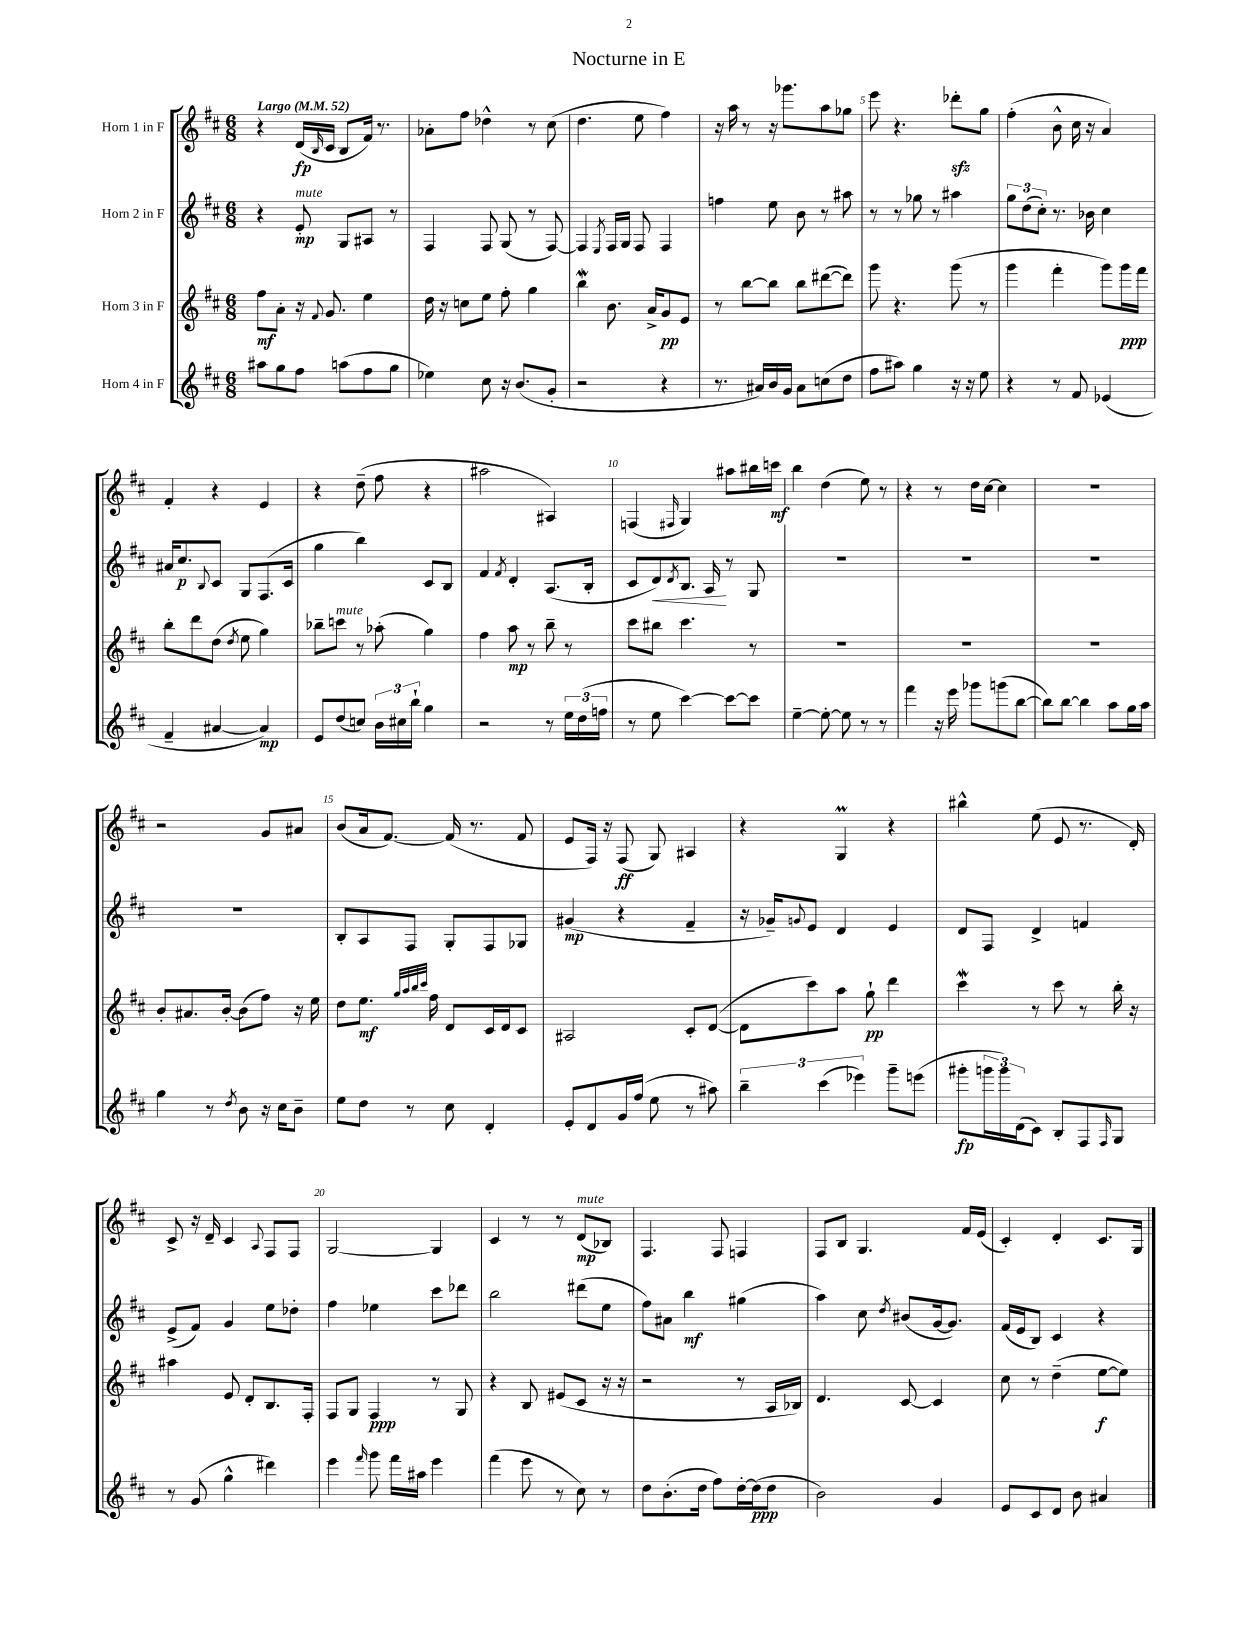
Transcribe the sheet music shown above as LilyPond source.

\header { title = "Nocturne in E" }
<<
\new StaffGroup <<
\new Staff = "s0" \with { instrumentName = "Horn 1 in F" } {
    \clef treble \key d \major \numericTimeSignature \time 6/8 \tempo "Largo" 4 = 52
    r4 d'16\fp( \grace { b16 } cis'16 b8 fis'16) r8. |
    aes'8-. fis''8 des''4-^ r8 cis''8( |
    d''4. e''8 fis''4) |
    r16 a''16 r8 r16 ges'''8. a''8 ges''8 |
    e'''8 r4. des'''8-.\sfz g''8 |
    fis''4-.( b'8-^ cis''16 r16 a'4) |
    fis'4-. r4 e'4 |
    r4 d''8--( fis''8 r4 |
    ais''2 ais4) |
    f4( \grace { fis16 } g4) ais''8 bis''16 c'''16\mf |
    b''4 d''4( e''8) r8 |
    r4 r8 d''16 cis''16~ cis''4 |
    R2. |
    r2 g'8 ais'8 |
    b'8( a'16 fis'8.~) fis'16( r8. fis'8 |
    e'8 fis16) r16 fis8\ff( g8) ais4 |
    r4 g4\prall r4 |
    bis''4-^ e''8( e'8 r8. d'16-.) |
    cis'8-> r16 d'16-- cis'4 \appoggiatura { a8 } fis8 fis8 |
    g2~ g4 |
    cis'4 r8 r8 d'8\mp^\markup { \italic "mute" }( bes8) |
    fis4. fis8 f4 |
    fis8 b8 g4. fis'16 e'16( |
    cis'4-.) d'4-. cis'8. g16 \bar "|." |
}
\new Staff = "s1" \with { instrumentName = "Horn 2 in F" } {
    \clef treble \key d \major \numericTimeSignature \time 6/8
    r4 e'8-.\mp^\markup { \italic "mute" } g8 ais8 r8 |
    fis4 fis8 g8( r8 fis8~) |
    fis4 \acciaccatura { e8 } fis16 g16 fis8 fis4 |
    f''4 e''8 b'8 r8 ais''8 |
    r8 r8 ges''8 r8 ais''4 |
    \tuplet 3/2 { g''8 d''8( cis''8-.) } r8. bes'16 cis''4 |
    ais'16 cis''8.\p \appoggiatura { b8 } cis'8 g8 fis8.( cis'16 |
    g''4 b''4) cis'8 b8 |
    fis'4 \acciaccatura { fis'8 } d'4-. a8.( b16-. |
    cis'8 d'8\<) \acciaccatura { d'8 } b8. a16\! r8 g8 |
    R2. |
    R2. |
    R2. |
    R2. |
    b8-. a8 fis8 g8-. fis8 ges8 |
    gis'4\mp( r4 fis'4-- |
    r16 ges'16--) \appoggiatura { g'8 } e'8 d'4 e'4 |
    d'8 fis8 d'4-> f'4 |
    e'8->( fis'8) g'4 e''8 des''8-. |
    fis''4 ees''4 cis'''8 des'''8 |
    b''2 dis'''8( e''8 |
    fis''8) ais'8 b''4\mf gis''4( |
    a''4) cis''8 \acciaccatura { d''8 } bis'8( g'16~ g'8.) |
    fis'16( e'16 b8) cis'4 r4 \bar "|." |
}
\new Staff = "s2" \with { instrumentName = "Horn 3 in F" } {
    \clef treble \key d \major \numericTimeSignature \time 6/8
    fis''8\mf a'8-. r16 \appoggiatura { fis'8 } g'8. e''4 |
    d''16 r16 c''8 e''8 fis''8-. g''4 |
    b''4\mordent b'8. a'16-> g'8\pp e'8 |
    r8 b''8~ b''8 b''8 dis'''8~( dis'''8) |
    g'''8 r4. g'''8( r8 |
    g'''4 fis'''4-. g'''8) g'''16\ppp fis'''16 |
    b''8-. d'''8 d''8( \acciaccatura { d''8 } e''8 g''4) |
    bes''8-- c'''8^\markup { \italic "mute" } r8 aes''8-.( g''4) |
    fis''4 a''8\mp r8 b''8-- r8 |
    cis'''8 bis''8 cis'''4. r8 |
    R2. |
    R2. |
    R2. |
    b'8-. ais'8. b'16~-. b'8( fis''8) r16 e''16 |
    d''8 e''8.\mf \grace { g''32 a''32 b''32 cis'''32 } fis''16 d'8 cis'16 d'16 cis'8 |
    ais2 cis'8-. d'8~( |
    d'8 cis'''8) a''8 g''8-!\pp d'''4 |
    cis'''4\mordent r8 cis'''8 r8 b''16-. r16 |
    ais''4 e'8 d'8-. b8. fis16-. |
    fis8 g8 fis4\ppp r8 g8 |
    r4 b8 eis'8( cis'8 r16 r16 |
    r2 r8 a16 bes16) |
    d'4. cis'8~ cis'4 |
    cis''8 r8 d''4--( e''8~\f e''8) \bar "|." |
}
\new Staff = "s3" \with { instrumentName = "Horn 4 in F" } {
    \clef treble \key d \major \numericTimeSignature \time 6/8
    ais''8 g''8 fis''8 a''8( fis''8 g''8 |
    ees''4) cis''8 r16 b'8.( g'8-. |
    r2 r4 |
    r8. ais'16) b'16 g'16 ais'8 c''8( d''8 |
    fis''8 ais''8) g''4 r16 r16 e''8 |
    r4 r8 fis'8 ees'4( |
    fis'4-- ais'4~ ais'4\mp) |
    e'8 d''8( c''8) \tuplet 3/2 { b'16 cis''16 b''16-! } g''4 |
    r2 r8 \tuplet 3/2 { e''16 d''16( f''16 } |
    r8 e''8 cis'''4~) cis'''8~ cis'''8 |
    e''4~-- e''8~-. e''8 r8 r8 |
    fis'''4 r16 e'''16 ges'''8 g'''8( b''8~ |
    b''8) b''8~ b''4 a''8 g''16 a''16 |
    g''4 r8 \acciaccatura { d''8 } b'8 r16 cis''16 b'8-- |
    e''8 d''8 r8 cis''8 d'4-. |
    e'8-. d'8 g'16 fis''16( e''8 r8 ais''8) |
    \tuplet 3/2 { b''4-- cis'''4( ees'''4) } g'''8-- e'''8( |
    gis'''8-.\fp \tuplet 3/2 { g'''16 g'''16) d'16( } cis'8) b8-. fis8 \grace { fis16 } g8 |
    r8 g'8( g''4-^ dis'''4) |
    e'''4 \grace { fis'''16 } g'''8 fis'''16 ais''16 e'''4 |
    fis'''4( e'''8 r8 cis''8) r8 |
    d''8 b'8.-.( d''16 fis''8) d''16~-. d''16\ppp( d''8 |
    b'2) g'4 |
    e'8 cis'8 d'8 b'8 ais'4 \bar "|." |
}
>>
>>
\layout { \context { \Score \override BarNumber.break-visibility = ##(#f #t #t) barNumberVisibility = #(every-nth-bar-number-visible 5) } }
